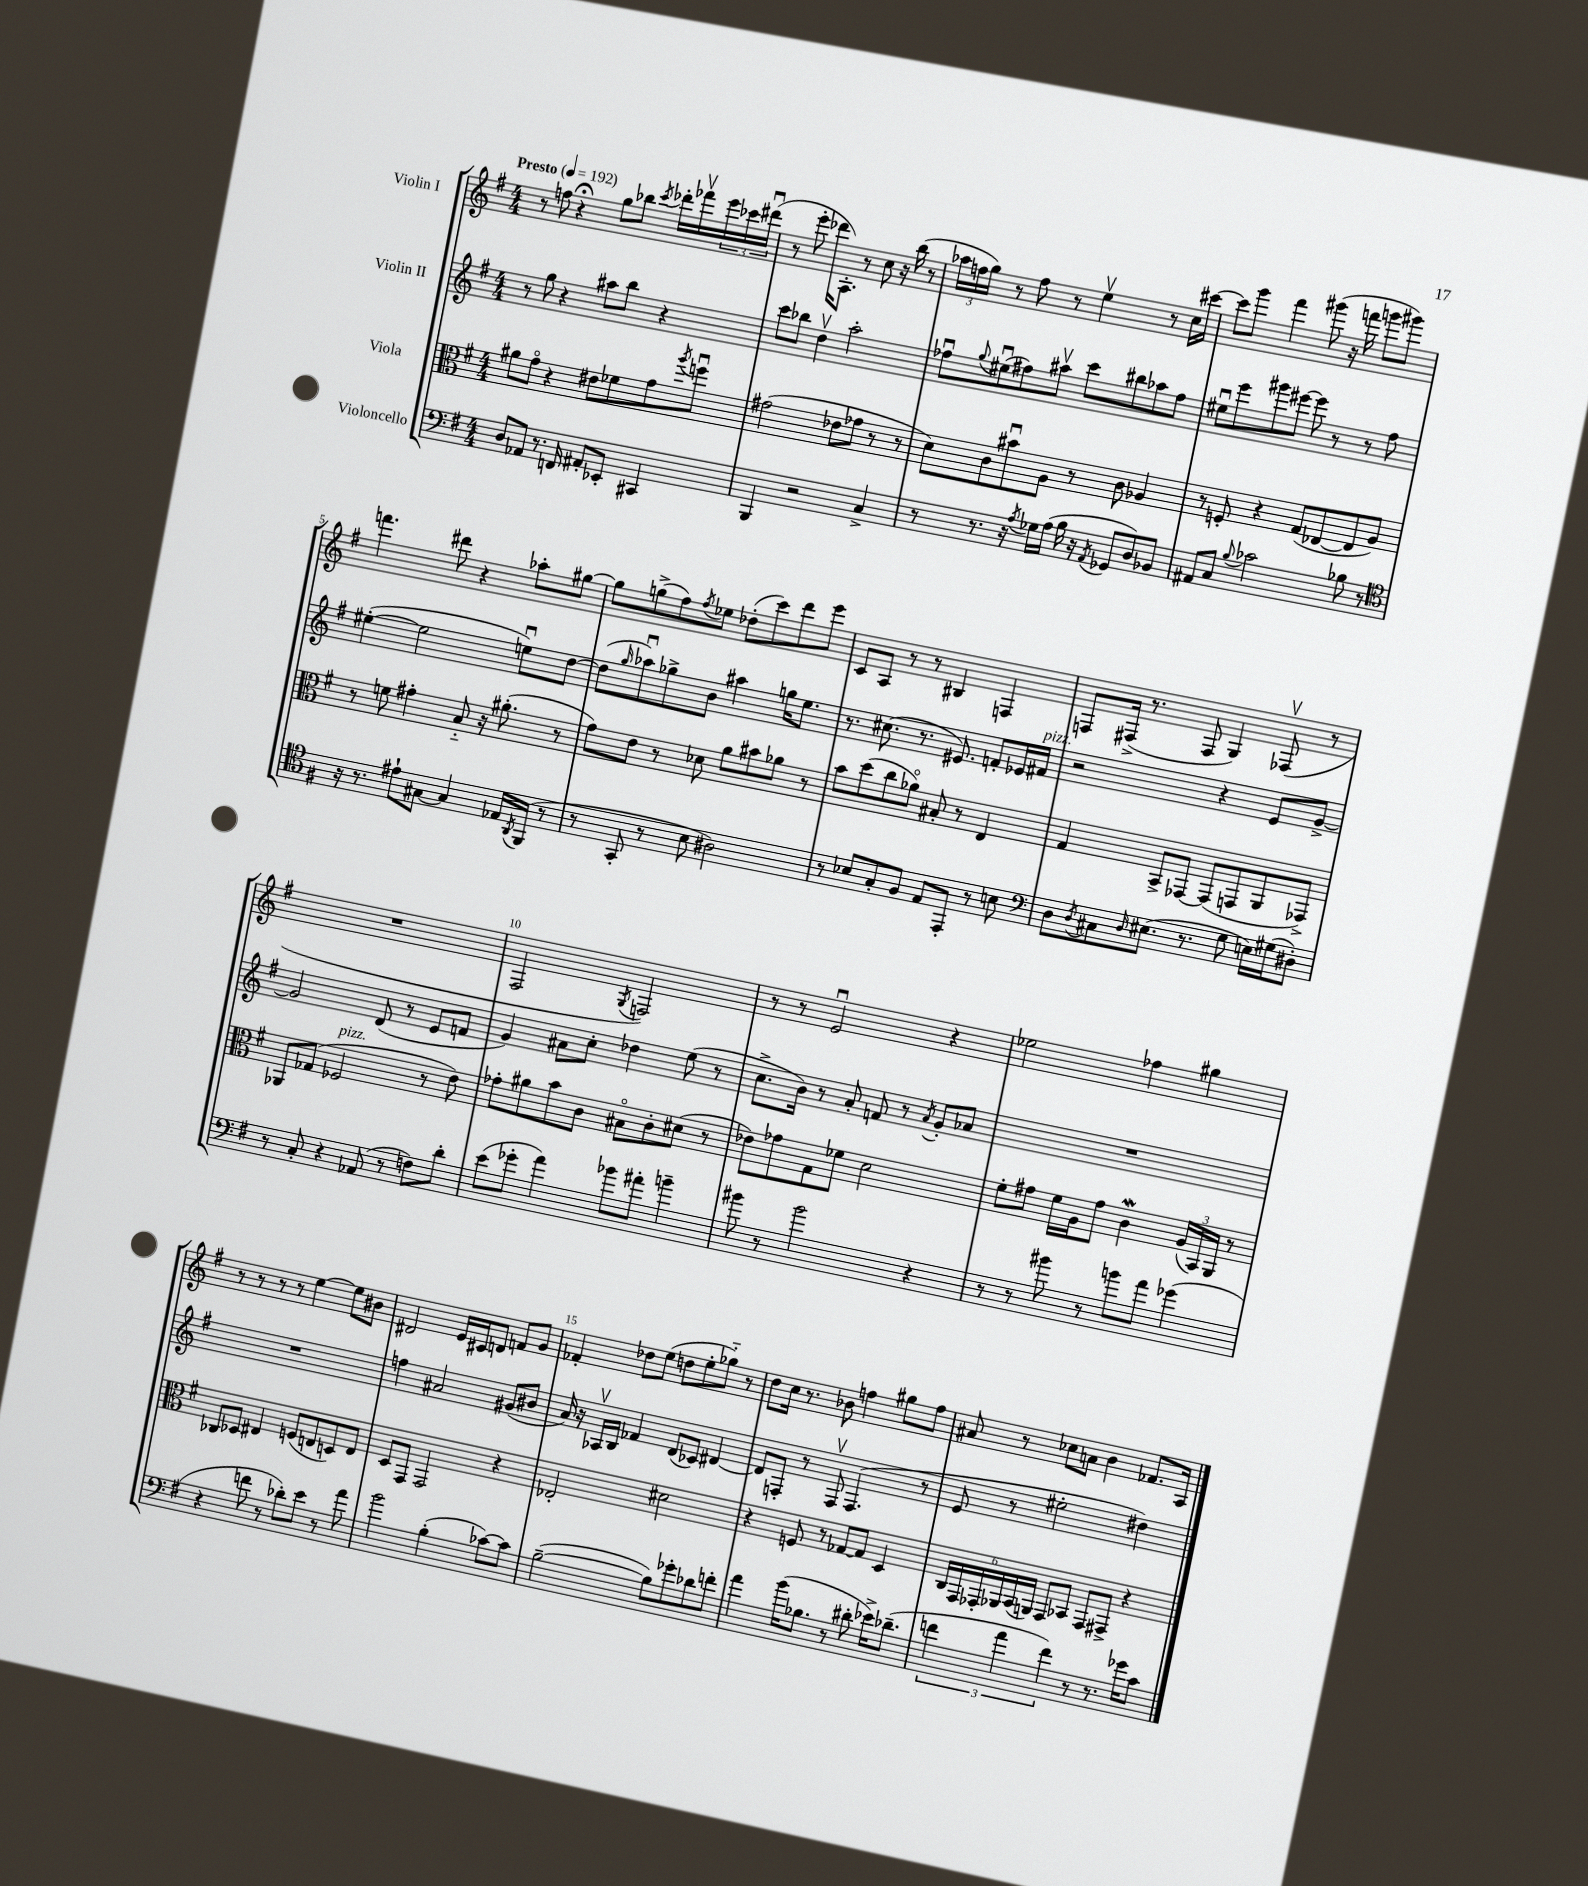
<<
\new StaffGroup <<
\new Staff = "s0" \with { instrumentName = "Violin I" } {
    \clef treble \key g \major \numericTimeSignature \time 4/4 \tempo "Presto" 4 = 192
    r8 f''8 r4\fermata g''8 bes''8 \acciaccatura { c'''8 } des'''16-. fes'''16\upbow \tuplet 3/2 { e'''16 ces'''16 dis'''16\downbow( } |
    r8 e'''8-. des'''16 a8.-.) r8 c''8 r16 b''16( r8 |
    \tuplet 3/2 { aes''16 f''16 g''16) } r8 f''8 r8 e''4\upbow r8 c''16 cis'''16~ |
    cis'''8 g'''8 fis'''4 gis'''8( r16 f'''16 g'''8 gis'''8) |
    f'''4. dis'''8 r4 aes''8-. gis''8~ |
    gis''8 g''8->( fis''8) \acciaccatura { fis''8 } ees''8 des''8-.( c'''8) d'''8 e'''8 |
    c'8 a8 r8 r8 bis4 f4 |
    f8 fis16->( r8. fis8 g4) fes8\upbow( r8 |
    R1 |
    fis2 \acciaccatura { g8 } f2) |
    r8 r8 e'2\downbow r4 |
    ees''2 fes''4 gis''4 |
    r8 r8 r8 r8 e''4~ e''8 bis'8 |
    dis'2 e'16 cis'16 d'8 f'8 g'8 |
    fes'4-. des''8 e''8( d''8 e''8-. ges''8-_) r8 |
    d''8 c''16 r8. bes'8 f''4 gis''8 f''8 |
    ais'8 r8 ces''8 a'8 b'4 fes'8. a16 \bar "|." |
}
\new Staff = "s1" \with { instrumentName = "Violin II" } {
    \clef treble \key g \major \numericTimeSignature \time 4/4
    r8 g''8 r4 ais''8 b''8 r4 |
    c'''8 bes''8 d''4\upbow a''2-. |
    fes''8\downbow \appoggiatura { g''8 } eis''8\downbow( fis''8) ais''8\upbow c'''8 bis''8 aes''8 fis''8 |
    eis''8\downbow e'''8 gis'''8 eis'''8~ eis'''8 r8 r8 fis''8 |
    eis''4~-.( eis''2 e''8\downbow) d''8~ |
    d''8( \grace { g''16 } aes''8\downbow) ges''8-> b'8 ais''4 g''16 e''8. |
    r8. cis''8.( r8. eis'8.) f'8-. ees'16 fis'16^\markup { \italic "pizz." } |
    r2 r4 e'8 g'8~-> |
    g'2 d'8( r8 e'8 f'8 |
    g'4) ais'8 c''8-. des''4 e''8( r8 |
    c''8.-> b'16) r8 a'8-. f'8 r8 \acciaccatura { a'8 } g'8-. aes'8 |
    R1 |
    R1 |
    f''4 ais'2 gis'8( bis'8 |
    a'16) r16 aes16\upbow b16 fes'4 d'8( ces'8) dis'4~ |
    dis'8 f8-. r8 f8\upbow f4.( r8 |
    e'8 r8 eis''2-. dis''4) \bar "|." |
}
\new Staff = "s2" \with { instrumentName = "Viola" } {
    \clef alto \key g \major \numericTimeSignature \time 4/4
    ais'8 g'8\flageolet r4 eis'8 fes'8 g'8 \acciaccatura { a''8 } f''8\downbow |
    gis'2( ees'8 ges'8 r8 r8 |
    d'8) c'8 bis'8\downbow a8 r8 c'8 aes4 |
    r8 f8-. r4 g8( ees8~ ees8 a8) |
    r8 f'8 gis'4-. b8-_ r16 ais'8.-.( r8 |
    g'8) e'8 r8 des'8 a'8 bis'8 aes'8 r8 |
    b'8 d''8( c''8 aes'8\flageolet) bis8-. r8 e4 |
    g4 b,8-> ges,8~ ges,8( g,8 a,8 ges,8->) |
    aes,8 ges8( fes2^\markup { \italic "pizz." } r8 e'8) |
    ges'8-. ais'8 b'8 c'8 bis8\flageolet c'8-. dis'8( r8 |
    ees'8) ges'8 g8 fes'8 d'2 |
    fis'8-. gis'8 fis'16 a16 gis'8 c'4\mordent \tuplet 3/2 { a16( b,16) a,16 } r8 |
    ces8 des8 eis4 f8( e8 d8) e8 |
    d8 g,8 g,2 r4 |
    ees2-. dis'2 |
    r4 f8 r8 ges8~ ges8 d4 |
    \tuplet 6/4 { c16 g,16 ges,16-. aes,16 b,16( a,16) } ges,8 bes,8 ges,8 gis,8-> r4 \bar "|." |
}
\new Staff = "s3" \with { instrumentName = "Violoncello" } {
    \clef bass \key g \major \numericTimeSignature \time 4/4
    d8 aes,8 r8. f,16 ais,8-. ees,8-. cis,4 |
    b,,4 r2 c4-> |
    r8 r8. r16 \acciaccatura { a8 } ges16 a16( b16 r16 \acciaccatura { a,8 } ges,8 d8) bes,8 |
    ais,8 c8 \appoggiatura { b8 } ces'2 bes8 r8 |
    \clef tenor r16 r8. eis'8-! gis8~ gis4 ees16 \acciaccatura { a,8 } fis,16( r8 |
    r8 g,8-. r8 b8 ais2) |
    r8 bes8 g8-. fis8 e8 e,8-. r8 b8 |
    \clef bass d8 \acciaccatura { d8 } cis8 \grace { d16 } eis8.( r8. g8 e16) gis16( dis8-.) |
    r8 c8-. r4 aes,8( r8 f8) d'8-. |
    e'8( ges'8-. a'4) bes'8 ais'8-. b'4-- |
    bis'8 r8 bis'2 r4 |
    r8 r8 bis'8 r8 b'8 a'8 ges'4( |
    r4 f'8 r8 des'8-.) e'8 r8 a'8 |
    b'2 b4-.( ces'8~) ces'8 |
    b2~--( b8) ges'8-. des'8 f'8-. |
    a'4 b'16( bes8. r8 dis'8-. ees'16->) des'8.--( |
    \tuplet 3/2 { f'4 a'4 f'4) } r8 r8. ges'16 c'8 \bar "|." |
}
>>
>>
\layout { \context { \Score \override BarNumber.break-visibility = ##(#f #t #t) barNumberVisibility = #(every-nth-bar-number-visible 5) } }
